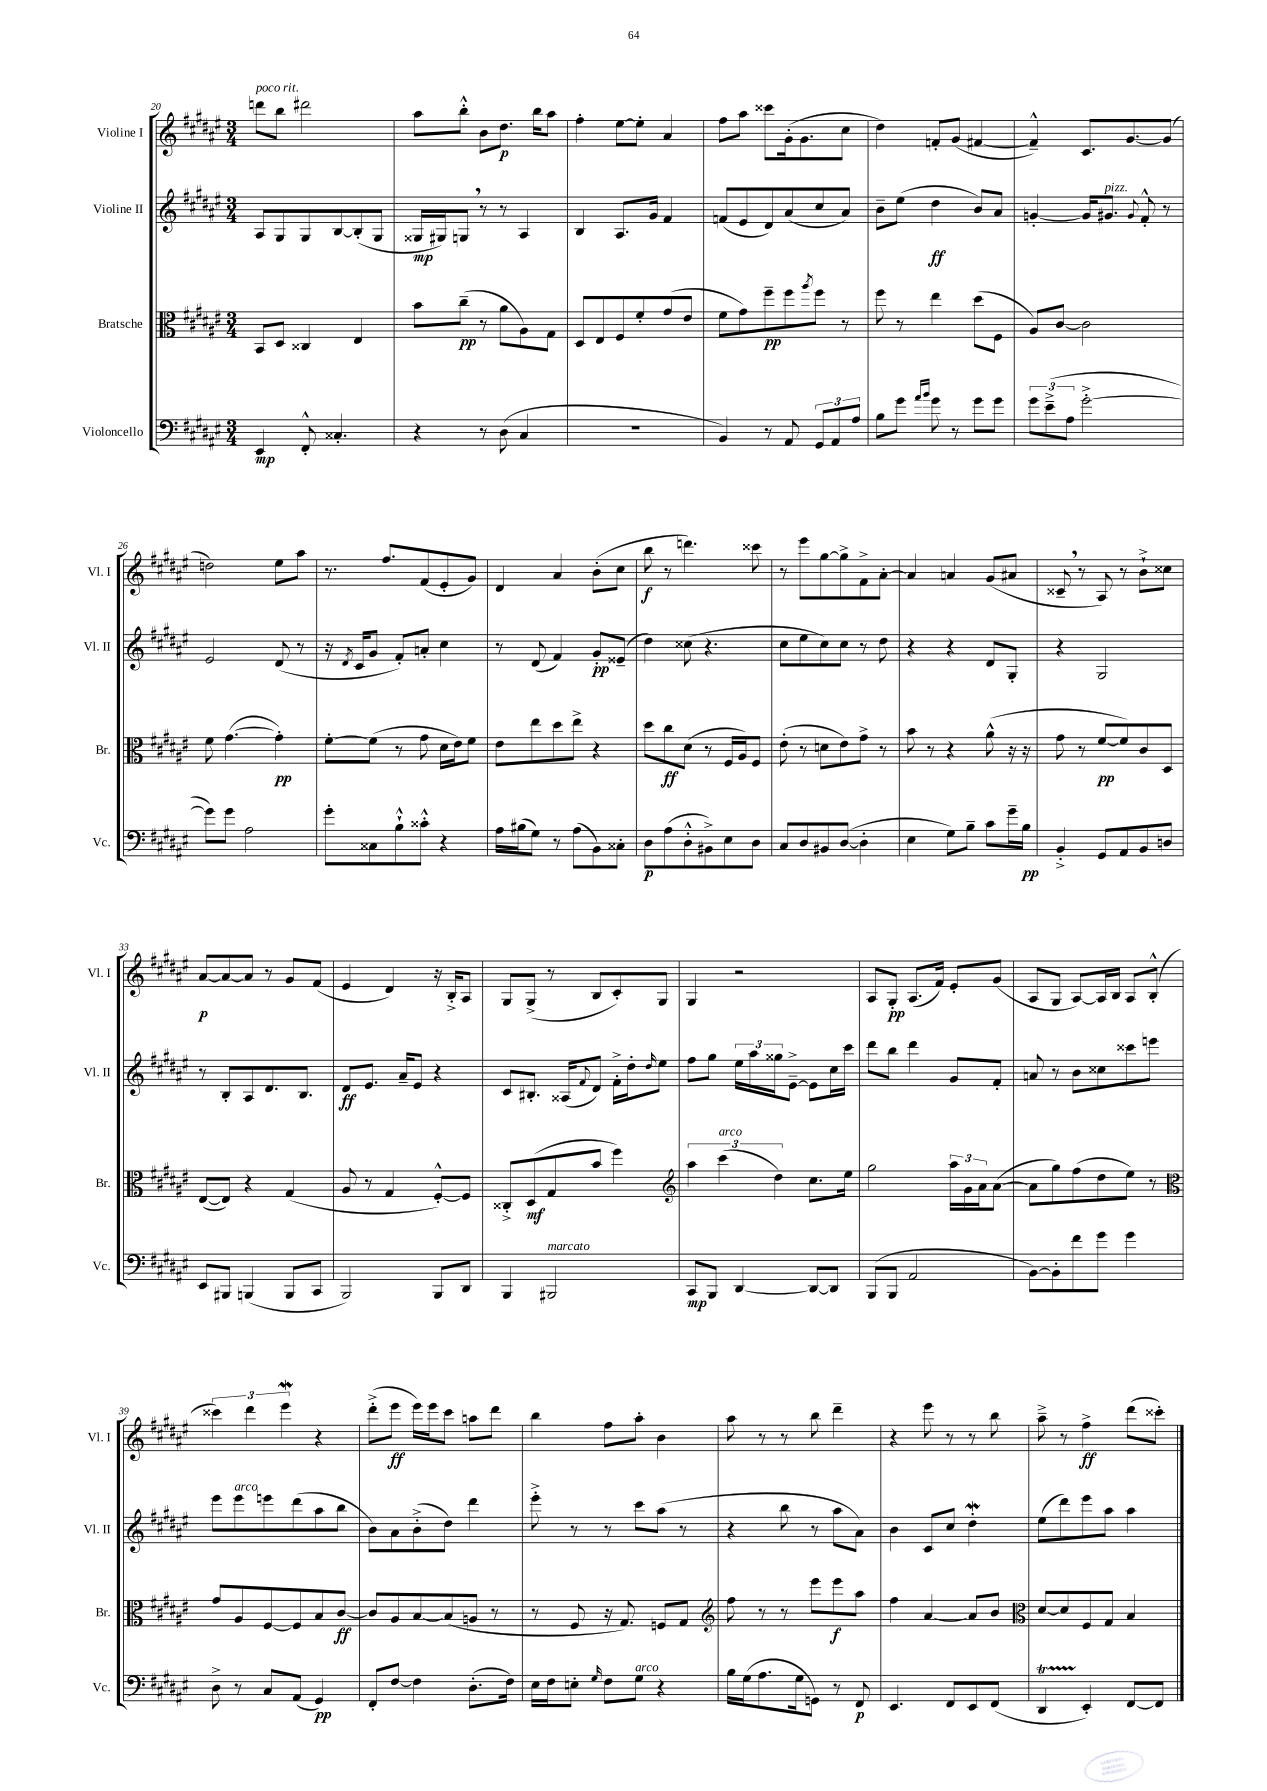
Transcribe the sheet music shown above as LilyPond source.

<<
\new StaffGroup <<
\new Staff = "s0" \with { instrumentName = "Violine I" shortInstrumentName = "Vl. I" } {
    \clef treble \key fis \major \numericTimeSignature \time 3/4
    d'''8^\markup { \italic "poco rit." } b''8 dis'''2 |
    ais''8 b''8-.-^ b'8 dis''8.\p b''16 ais''8 |
    fis''4-. eis''8~ eis''8-. ais'4 |
    fis''8 ais''8 cisis'''8 gis'16-.( gis'8. cis''8 |
    dis''4) f'8-. gis'8( fis'4~ |
    fis'4---^) cis'8. gis'8.~ gis'8( |
    d''2) eis''8 ais''8 |
    r8. fis''8. fis'8( eis'8-. gis'8) |
    dis'4 ais'4 b'8-.( cis''8 |
    b''8\f r8 d'''4.) cisis'''8 |
    r8 eis'''8 gis''8~ gis''8-> fis'8-> ais'8~-. |
    ais'4 a'4 gis'8( ais'8 |
    cisis'8-- \breathe r8 ais8) r8 b'8-!-> cisis''8 |
    ais'8~\p ais'8~ ais'8 r8 gis'8 fis'8( |
    eis'4 dis'4) r16 b16-.-> ais8 |
    gis8 gis8->( r8 b8 cis'8-.) gis8 |
    gis4 r2 |
    ais8 gis8-.\pp ais8.( fis'16) eis'8-. gis'8( |
    ais8 gis8 ais8~) ais16 b16 ais8 b8-.-^( |
    \tuplet 3/2 { cisis'''4) dis'''4 eis'''4\mordent } r4 |
    dis'''8-.->( eis'''8\ff eis'''16) eis'''16 cis'''8 a''8 dis'''8 |
    b''4 fis''8 ais''8-. b'4 |
    ais''8 r8 r8 b''8 dis'''4-- |
    r4 eis'''8 r8 r8 b''8 |
    ais''8---> r8 fis''4->\ff dis'''8( cisis'''8-.) \bar "|." |
}
\new Staff = "s1" \with { instrumentName = "Violine II" shortInstrumentName = "Vl. II" } {
    \clef treble \key fis \major \numericTimeSignature \time 3/4
    ais8 gis8 gis8 b8~ b8-.( gis8 |
    gisis16\mp gis16) g8 \breathe r8 r8 ais4 |
    b4 ais8. gis'16 fis'4 |
    f'8( eis'8 dis'8) ais'8( cis''8 ais'8) |
    b'8-- eis''8( dis''4\ff b'8) ais'8 |
    g'4~-. g'16 gis'8.^\markup { \italic "pizz." } \appoggiatura { gis'8 } fis'8-.-^ r8 |
    eis'2 dis'8( r8 |
    r16 \acciaccatura { dis'8 } cis'16 gis'8 fis'8-.) a'8-. cis''4 |
    r8 dis'8( fis'4) gis'8-.\pp eisis'8--( |
    dis''4) cisis''8( r4. |
    cis''8 eis''8 cis''8) cis''8 r8 dis''8 |
    r4 r4 dis'8 gis8-. |
    r4 gis2 |
    r8 b8-. ais8 dis'8. b8. |
    dis'8\ff eis'8. ais'16-- eis'8 r4 |
    cis'8 bis8.-. aisis16( \appoggiatura { fis'8 } dis'8) fis'16-.-> dis''16-. \grace { dis''16 } eis''8 |
    fis''8 gis''8 \tuplet 3/2 { eis''16 ais''16 gisis''16 } eis'8~---> eis'8 cis''16 cis'''16 |
    dis'''8 b''8 dis'''4 gis'8 fis'8-. |
    a'8 r8 b'8 cisis''8 cisis'''8 e'''8 |
    eis'''8 eis'''8^\markup { \italic "arco" } e'''8 dis'''8( ais''8 b''8 |
    b'8) ais'8 b'8-.->( dis''8) dis'''4 |
    eis'''8-.-> r8 r8 cis'''8 ais''8( r8 |
    r4 b''8 r8 ais''8 ais'8) |
    b'4 cis'8 cis''8 dis''4-.\mordent |
    eis''8( dis'''8) eis'''8 ais''8 ais''4 \bar "|." |
}
\new Staff = "s2" \with { instrumentName = "Bratsche" shortInstrumentName = "Br." } {
    \clef alto \key fis \major \numericTimeSignature \time 3/4
    b,8 dis8 cisis4 eis4 |
    b'8 cis''8--\pp( r8 ais'8 ais8) gis8 |
    dis8 eis8 fis8 fis'8-. gis'8( eis'8 |
    fis'8 gis'8) fis''8--\pp fis''8 \acciaccatura { ais''8 } fis''8 r8 |
    fis''8 r8 eis''4 dis''8( fis8 |
    ais8) cis'8~ cis'2 |
    fis'8 gis'4.~( gis'4-.\pp) |
    fis'8~-. fis'8( r8 gis'8 dis'16 eis'16) fis'8 |
    eis'8 eis''8 dis''8 eis''8-> r4 |
    dis''8 cis''8\ff dis'8( r8 fis16 ais16) fis8 |
    eis'8-.( r8 d'8 eis'8) gis'8-> r8 |
    b'8 r8 r4 ais'8-^( r16 r16 |
    gis'8 r8 fis'8~\pp fis'8) cis'8 dis8 |
    eis8~( eis8) r4 gis4( |
    ais8 r8 gis4 fis8~-.-^) fis8 |
    cisis8-.-> dis8\mf( gis8 b'8 fis''4) |
    \clef treble \tuplet 3/2 { ais''4 cis'''4^\markup { \italic "arco" }( dis''4) } cis''8. eis''16 |
    gis''2 \tuplet 3/2 { ais''16 gis'16 ais'16 } ais'8~( |
    ais'8 gis''8) fis''8( dis''8 eis''8) r8 |
    \clef alto gis'8 ais8 fis8~ fis8 b8 cis'8~\ff |
    cis'8 ais8 b8~ b8( a8 r8 |
    r8 fis8 r16 gis8.) f8 gis8 |
    \clef treble fis''8 r8 r8 eis'''8 eis'''8\f ais''8 |
    fis''4 ais'4~ ais'8 b'8 |
    \clef alto dis'8~ dis'8 fis8 gis8 b4 \bar "|." |
}
\new Staff = "s3" \with { instrumentName = "Violoncello" shortInstrumentName = "Vc." } {
    \clef bass \key fis \major \numericTimeSignature \time 3/4
    eis,4\mp fis,8-.-^ cisis4.-. |
    r4 r8 dis8( cis4 |
    R2. |
    b,4) r8 ais,8 \tuplet 3/2 { gis,8 ais,8 ais8 } |
    b8 gis'8 \grace { ais'16 b'16 } gis'8 r8 gis'8 gis'8 |
    \tuplet 3/2 { gis'8 eis'8--->( ais8 } gis'2~-.-> |
    gis'8) gis'8 ais2 |
    gis'8-. cisis8 b8-!-^ cisis'8-.-^ r4 |
    ais16 bis16( gis8) r8 ais8( b,8) cisis8-. |
    dis8\p ais8( dis8-.-^ bis,8->) eis8 dis8 |
    cis8 dis8 bis,8 dis8~( dis4-. |
    eis4 gis8) b8-- cis'8 gis'16-- b16\pp |
    b,4-.-> gis,8 ais,8 b,8 d8 |
    eis,8 bis,,8 b,,4( b,,8 cis,8 |
    b,,2) b,,8 dis,8 |
    b,,4 bis,,2^\markup { \italic "marcato" } |
    cis,8\mp b,,8 dis,4~ dis,8~ dis,8 |
    b,,8( b,,8 ais,2 |
    b,8~) b,8-. fis'8 gis'8 gis'4 |
    dis8-> r8 cis8 ais,8( gis,4\pp) |
    fis,8-. fis8~ fis4 dis8.-.( fis16) |
    eis16 fis16 e8-. \grace { gis16 } fis8 gis8^\markup { \italic "arco" } r4 |
    b16 gis16( ais8. gis16 g,8) r8 fis,8\p |
    eis,4. fis,8 eis,8 fis,8( |
    dis,4\startTrillSpan eis,4-.\stopTrillSpan) fis,8~ fis,8 \bar "|." |
}
>>
>>
\layout { \context { \Score currentBarNumber = #20 } }
